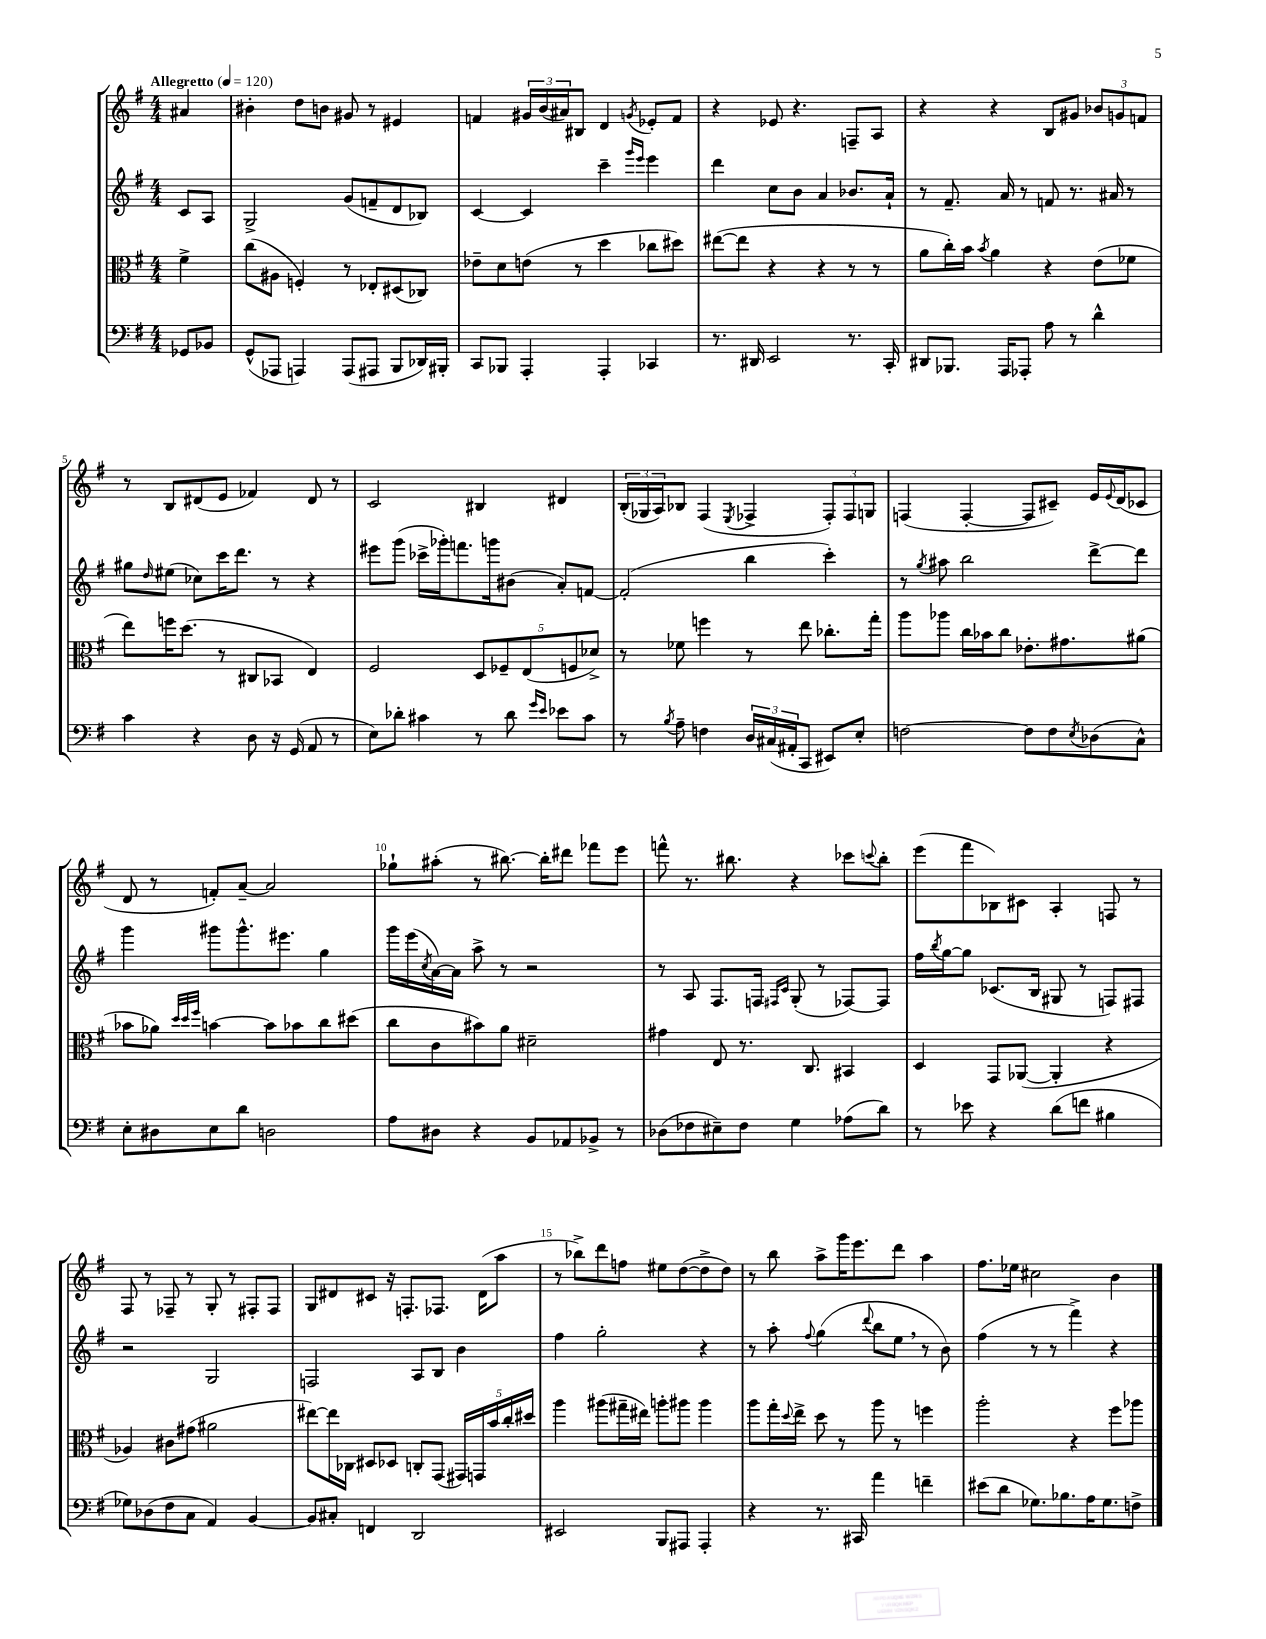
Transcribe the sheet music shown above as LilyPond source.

<<
\new StaffGroup <<
\new Staff = "s0" {
    \clef treble \key g \major \numericTimeSignature \time 4/4 \partial 4 \tempo "Allegretto" 4 = 120
    ais'4 |
    bis'4-. d''8 b'8 gis'8 r8 eis'4 |
    f'4 \tuplet 3/2 { gis'16 b'16( ais'16) } bis8 d'4 \acciaccatura { g'8 } ees'8-. f'8 |
    r4 ees'8 r4. f8-- a8 |
    r4 r4 b8 gis'8 \tuplet 3/2 { bes'8 g'8 f'8 } |
    r8 b8 dis'8( e'8 fes'4) dis'8 r8 |
    c'2 bis4 dis'4 |
    \tuplet 3/2 { b16-.( ges16 a16) } bes8 fis4( \acciaccatura { e8 } fes4-> \tuplet 3/2 { fes8-.) fes8 g8 } |
    f4( f4~-. f8 cis'8--) e'16 \appoggiatura { e'8 } d'16( ces'8 |
    d'8 r8 f'8-.) a'8~-- a'2 |
    ges''8-! ais''8-.( r8 bis''8.~) bis''16-. dis'''8 fes'''8 e'''8 |
    f'''8-^ r8. bis''8. r4 ces'''8 \appoggiatura { c'''8 } bis''8-. |
    e'''8( fis'''8 bes8) cis'8 a4-. f8 r8 |
    fis8 r8 fes8-- r8 g8-. r8 fis8-. fis8 |
    g8 dis'8 cis'8 r16 f8.-. fes8. dis'16( a''8 |
    r8 bes''8->) d'''8 f''8 eis''8 d''8~( d''8-> d''8) |
    r8 b''8 a''8-> g'''16 e'''8. d'''8 a''4 |
    fis''8. ees''16 cis''2 b'4 \bar "|." |
}
\new Staff = "s1" {
    \clef treble \key g \major \numericTimeSignature \time 4/4 \partial 4
    c'8 a8 |
    g2-> g'8( f'8-- d'8 bes8) |
    c'4~ c'4 c'''4-- \grace { g'''16 e'''16 } e'''4 |
    d'''4 c''8 b'8 a'4 bes'8. a'16-! |
    r8 fis'8.-- a'16 r8 f'8 r8. ais'16 r8 |
    gis''8 \grace { d''16 } eis''8( ces''8) c'''16 d'''8. r8 r4 |
    eis'''8 g'''8( ces'''16-> ges'''16-.) f'''8. g'''16 bis'8( a'8-.) f'8~ |
    f'2-.( b''4 c'''4-.) |
    r8 \acciaccatura { g''8 } ais''8 b''2 d'''8~-> d'''8 |
    g'''4 gis'''8 gis'''8.-^ eis'''8. g''4 |
    g'''16 e'''16( \acciaccatura { c''8 } a'16~) a'16 a''8-> r8 r2 |
    r8 a8 fis8. f16 \grace { fis16 c'16 } g8-.( r8 fes8~) fes8 |
    fis''16 \acciaccatura { b''8 } g''16~ g''8 ces'8.( b16 gis8 r8 f8) fis8 |
    r2 g2 |
    f2 a8 b8 b'4 |
    fis''4 g''2-. r4 |
    r8 a''8-. \appoggiatura { fis''8 } g''4( \appoggiatura { d'''8 } b''8 e''8 \breathe r8 b'8) |
    fis''4( r8 r8 fis'''4->) r4 \bar "|." |
}
\new Staff = "s2" {
    \clef alto \key g \major \numericTimeSignature \time 4/4 \partial 4
    fis'4-> |
    c''8( ais8 f4-.) r8 ees8-. dis8( ces8) |
    ees'8-- d'8 e'8( r8 d''4 ces''8 dis''8) |
    eis''8~( eis''8 r4 r4 r8 r8 |
    a'8 c''16-.) b'16 \acciaccatura { b'8 } a'4 r4 e'8( fes'8 |
    e''8) f''16 d''8.( r8 cis8 bes,8 e4) |
    fis2 \tuplet 5/4 { d8 fes8-- e8( f8 des'8->) } |
    r8 fes'8 f''4 r8 e''8 ces''8.-. g''16-. |
    a''8 aes''8 c''16 bes'16 c''8 ees'8.-. gis'8. ais'8( |
    bes'8 aes'8) \grace { d''32 d''32 fis''32 } b'4~ b'8 bes'8 c''8 dis''8( |
    c''8 c'8 bis'8) a'8 dis'2-- |
    gis'4 e8 r8. c8. bis,4 |
    d4 g,8 aes,8~( aes,4-. r4 |
    aes4) cis'8 gis'8( ais'2 |
    eis''8~) eis''16 ces16 dis8 des8 c8-. g,8( \tuplet 5/4 { gis,16) g,16 b'16 c''16-. dis''16 } |
    a''4 ais''8( gis''16-- eis''16) a''8-. ais''8 ais''4 |
    a''8 g''16-. \appoggiatura { d''8 } e''16-> d''8 r8 a''8 r8 f''4 |
    a''2-. r4 fis''8 aes''8 \bar "|." |
}
\new Staff = "s3" {
    \clef bass \key g \major \numericTimeSignature \time 4/4 \partial 4
    ges,8 bes,8 |
    g,8-^( aes,,8 a,,4) a,,8( ais,,8 b,,8 des,16) bis,,16-. |
    c,8 bes,,8 a,,4-. a,,4-. ces,4 |
    r8. dis,16 e,2 r8. c,16-. |
    dis,8 bes,,8. a,,16 aes,,8-. a8 r8 d'4-^ |
    c'4 r4 d8 r16 g,16( a,8 r8 |
    e8) des'8-. cis'4 r8 des'8 \grace { g'16 e'16 } ees'8 cis'8 |
    r8 \acciaccatura { b8 } a8-- f4 \tuplet 3/2 { d16 cis16( ais,16-. } c,8 eis,8) e8-. |
    f2~ f8 f8 \acciaccatura { e8 } des8( c8-^) |
    e8-. dis8 e8 d'8 d2 |
    a8 dis8 r4 b,8 aes,8 bes,8-> r8 |
    des8( fes8 eis8--) fes8 g4 aes8( d'8) |
    r8 ees'8 r4 d'8( f'8 bis4 |
    ges8) des8( fis8 c8 a,4) b,4~ |
    b,8 cis8-. f,4 d,2 |
    eis,2 b,,8 ais,,8 ais,,4-. |
    r4 r8. cis,16 a'4 f'4-- |
    eis'8( d'8 ges8.) bes8. a16 ges8. f8-> \bar "|." |
}
>>
>>
\layout { \context { \Score \override BarNumber.break-visibility = ##(#f #t #t) barNumberVisibility = #(every-nth-bar-number-visible 5) } }
